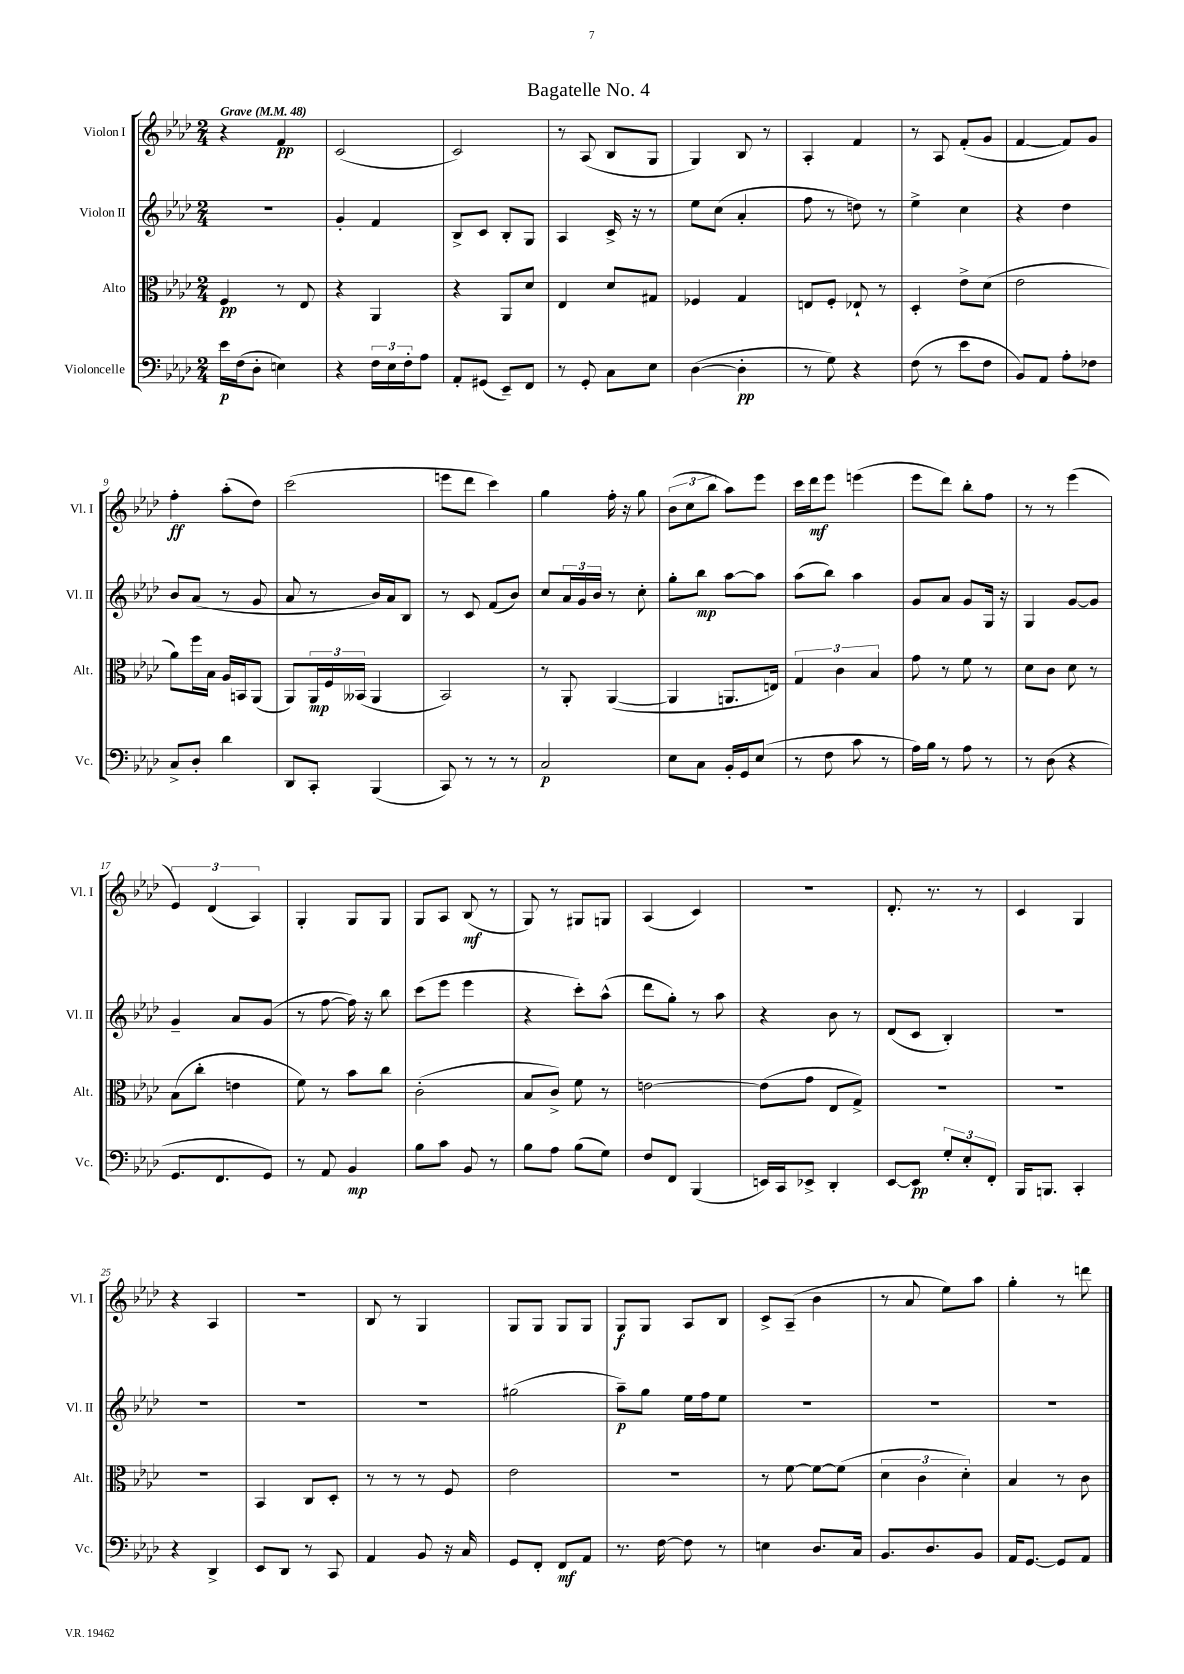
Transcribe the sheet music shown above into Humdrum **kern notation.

**kern	**dynam	**kern	**dynam	**kern	**dynam	**kern	**dynam
*part4	*part4	*part3	*part3	*part2	*part2	*part1	*part1
*staff4	*staff4	*staff3	*staff3	*staff2	*staff2	*staff1	*staff1
*I"Violoncelle	*	*I"Alto	*	*I"Violon II	*	*I"Violon I	*
*I'Vc.	*	*I'Alt.	*	*I'Vl. II	*	*I'Vl. I	*
*clefF4	*	*clefC3	*	*clefG2	*	*clefG2	*
*k[b-e-a-d-]	*	*k[b-e-a-d-]	*	*k[b-e-a-d-]	*	*k[b-e-a-d-]	*
*M2/4	*	*M2/4	*	*M2/4	*	*M2/4	*
*MM48	*	*MM48	*	*MM48	*	*MM48	*
=1	=1	=1	=1	=1	=1	=1	=1
!	!	!	!	!	!	!LO:TX:a:B:t=Grave	!
16e-\LL	p	4F/	pp	2r	.	4r	.
(16F\J	.	.	.	.	.	.	.
8D-'\J	.	.	.	.	.	.	.
4En\)	.	8r	.	.	.	4f/	pp
.	.	8E-/	.	.	.	.	.
=2	=2	=2	=2	=2	=2	=2	=2
4r	.	4r	.	4g'/	.	(2c/	.
24F\LL	.	4AA-/	.	4f/	.	.	.
24E-\	.	.	.	.	.	.	.
24F'\J	.	.	.	.	.	.	.
8A-\J	.	.	.	.	.	.	.
=3	=3	=3	=3	=3	=3	=3	=3
8AA-'/L	.	4r	.	8B-^/L	.	2c/)	.
(8GG#X/J	.	.	.	8c/J	.	.	.
8EE-~/L)	.	8AA-/L	.	8B-'/L	.	.	.
8FF/J	.	8d-/J	.	8G/J	.	.	.
=4	=4	=4	=4	=4	=4	=4	=4
8r	.	4E-/	.	4A-/	.	8r	.
8GG'/	.	.	.	.	.	(8A-/	.
8C\L	.	8d-/L	.	16c^/	.	8B-/L	.
.	.	.	.	16r	.	.	.
8E-\J	.	8G#X/J	.	8r	.	8G/J	.
=5	=5	=5	=5	=5	=5	=5	=5
([4D-\	.	4F-X/	.	8ee-\L	.	4G/)	.
.	.	.	.	(8cc\J	.	.	.
4D-'\]	pp	4G/	.	4a-'/	.	8B-/	.
.	.	.	.	.	.	8r	.
=6	=6	=6	=6	=6	=6	=6	=6
8r	.	8En/L	.	8ff\	.	4A-'/	.
8G\)	.	8F'/J	.	8r	.	.	.
4r	.	8E-X`/	.	8ddn\)	.	4f/	.
.	.	8r	.	8r	.	.	.
=7	=7	=7	=7	=7	=7	=7	=7
(8F\	.	4D-'/	.	4ee-^\	.	8r	.
8r	.	.	.	.	.	8A-/	.
8e-\L	.	8e-^\L	.	4cc\	.	(8f'/L	.
8F\J	.	(8d-\J	.	.	.	8g/J	.
=8	=8	=8	=8	=8	=8	=8	=8
8BB-/L)	.	2e-\	.	4r	.	[4f/	.
8AA-/J	.	.	.	.	.	.	.
8A-'\L	.	.	.	4dd-\	.	8f/L])	.
8F-X\J	.	.	.	.	.	8g/J	.
!!LO:LB:g=z
=9	=9	=9	=9	=9	=9	=9	=9
8C^/L	.	8a-\L)	.	8b-/L	.	4ff'\	ff
8D-'/J	.	16ff\L	.	(8a-/J	.	.	.
.	.	16B-\JJ	.	.	.	.	.
4d-\	.	16A-/LL	.	8r	.	(8aa-'\L	.
.	.	16BBn/J	.	.	.	.	.
.	.	(8AA-/J	.	8g/	.	8dd-\J)	.
=10	=10	=10	=10	=10	=10	=10	=10
8DD-/L	.	8AA-/L)	.	8a-/	.	(2ccc\	.
8CC'/J	.	24AA-/L	mp	8r	.	.	.
.	.	24F/	.	.	.	.	.
.	.	(24BB--X/JJ	.	.	.	.	.
(4BBB-/	.	4AA-/	.	16b-/LL)	.	.	.
.	.	.	.	16a-/J	.	.	.
.	.	.	.	8B-/J	.	.	.
=11	=11	=11	=11	=11	=11	=11	=11
8CC/)	.	2BB-/)	.	8r	.	8eeen\L	.
8r	.	.	.	8c/	.	8ddd-\J	.
8r	.	.	.	(8f/L	.	4ccc\)	.
8r	.	.	.	8b-/J)	.	.	.
=12	=12	=12	=12	=12	=12	=12	=12
2C/	p	8r	.	8cc/L	.	4gg\	.
.	.	8AA-'/	.	24a-/L	.	.	.
.	.	.	.	24g/	.	.	.
.	.	.	.	24b-/JJ	.	.	.
.	.	([4AA-/	.	8r	.	16ff'\	.
.	.	.	.	.	.	16r	.
.	.	.	.	8cc'\	.	8gg\	.
=13	=13	=13	=13	=13	=13	=13	=13
8E-\L	.	4AA-/]	.	8gg'\L	.	(12b-\L	.
.	.	.	.	.	.	12cc\	.
8C\J	.	.	.	8bb-\J	mp	.	.
.	.	.	.	.	.	12bb-\J	.
16BB-'/LL	.	8.AAn/L	.	[8aa-\L	.	8aa-\L)	.
16GG/J	.	.	.	.	.	.	.
(8E-/J	.	.	.	8aa-\J]	.	8eee-\J	.
.	.	16En/Jk)	.	.	.	.	.
=14	=14	=14	=14	=14	=14	=14	=14
8r	.	6G/	.	(8aa-\L	.	16ccc\LL	.
.	.	.	.	.	.	16ddd-\J	mf
8F\	.	.	.	8bb-\J)	.	8eee-\J	.
.	.	6c\	.	.	.	.	.
8c\	.	.	.	4aa-\	.	(4eeen\	.
.	.	6B-/	.	.	.	.	.
8r	.	.	.	.	.	.	.
=15	=15	=15	=15	=15	=15	=15	=15
16A-\LL)	.	8g\	.	8g/L	.	8eee-\L	.
16B-\JJ	.	.	.	.	.	.	.
8r	.	8r	.	8a-/J	.	8ddd-\J)	.
8A-\	.	8f\	.	8g/L	.	8bb-'\L	.
8r	.	8r	.	16G/Jk	.	8ff\J	.
.	.	.	.	16r	.	.	.
=16	=16	=16	=16	=16	=16	=16	=16
8r	.	8d-\L	.	4G/	.	8r	.
(8D-\	.	8c\J	.	.	.	8r	.
4r	.	8d-\	.	[8g/L	.	(4eee-\	.
.	.	8r	.	8g/J]	.	.	.
!!LO:LB:g=z
=17	=17	=17	=17	=17	=17	=17	=17
8.GG/L	.	(8B-\L	.	4g~/	.	6e-/)	.
.	.	8cc'\J	.	.	.	.	.
.	.	.	.	.	.	(6d-/	.
8.FF/	.	.	.	.	.	.	.
.	.	4en\	.	8a-/L	.	.	.
.	.	.	.	.	.	6A-/)	.
8GG/J)	.	.	.	(8g/J	.	.	.
=18	=18	=18	=18	=18	=18	=18	=18
8r	.	8f\)	.	8r	.	4G'/	.
8AA-/	.	8r	.	[8ff\	.	.	.
4BB-/	mp	8b-\L	.	16ff\])	.	8G/L	.
.	.	.	.	16r	.	.	.
.	.	8cc\J	.	8bb-\	.	8G/J	.
=19	=19	=19	=19	=19	=19	=19	=19
8B-\L	.	(2c'\	.	(8ccc\L	.	8G/L	.
8c\J	.	.	.	8eee-\J	.	8A-/J	.
8BB-/	.	.	.	4eee-\	.	(8B-/	mf
8r	.	.	.	.	.	8r	.
=20	=20	=20	=20	=20	=20	=20	=20
8B-\L	.	8B-/L	.	4r	.	8G/)	.
8A-\J	.	8c^/J)	.	.	.	8r	.
(8B-\L	.	8f\	.	8ccc'\L)	.	8G#X/L	.
8G\J)	.	8r	.	(8aa-^^\J	.	8Gn/J	.
=21	=21	=21	=21	=21	=21	=21	=21
8F/L	.	[2en\	.	8ddd-\L	.	(4A-/	.
8FF/J	.	.	.	8gg'\J)	.	.	.
(4BBB-/	.	.	.	8r	.	4c/)	.
.	.	.	.	8aa-\	.	.	.
=22	=22	=22	=22	=22	=22	=22	=22
16EEn/LL)	.	(8e\L]	.	4r	.	2r	.
16CC/J	.	.	.	.	.	.	.
8EE-X^/J	.	8g\J	.	.	.	.	.
4DD-'/	.	8E-/L	.	8b-\	.	.	.
.	.	8G^/J)	.	8r	.	.	.
=23	=23	=23	=23	=23	=23	=23	=23
[8EE-/L	.	2r	.	(8d-/L	.	8.d-'/	.
8EE-/J]	pp	.	.	8c/J	.	.	.
.	.	.	.	.	.	8.r	.
12G'/L	.	.	.	4B-'/)	.	.	.
12E-'/	.	.	.	.	.	.	.
.	.	.	.	.	.	8r	.
12FF'/J	.	.	.	.	.	.	.
=24	=24	=24	=24	=24	=24	=24	=24
16BBB-/KL	.	2r	.	2r	.	4c/	.
8.BBBn/J	.	.	.	.	.	.	.
4CC'/	.	.	.	.	.	4G/	.
!!LO:LB:g=z
=25	=25	=25	=25	=25	=25	=25	=25
4r	.	2r	.	2r	.	4r	.
4DD-^/	.	.	.	.	.	4A-/	.
=26	=26	=26	=26	=26	=26	=26	=26
8EE-/L	.	4BB-/	.	2r	.	2r	.
8DD-/J	.	.	.	.	.	.	.
8r	.	8C/L	.	.	.	.	.
8CC/	.	8D-'/J	.	.	.	.	.
=27	=27	=27	=27	=27	=27	=27	=27
4AA-/	.	8r	.	2r	.	8B-/	.
.	.	8r	.	.	.	8r	.
8BB-/	.	8r	.	.	.	4G/	.
16r	.	8F/	.	.	.	.	.
16C/	.	.	.	.	.	.	.
=28	=28	=28	=28	=28	=28	=28	=28
8GG/L	.	2e-\	.	(2gg#X\	.	8G/L	.
8FF'/J	.	.	.	.	.	8G/J	.
8FF/L	mf	.	.	.	.	8G/L	.
8AA-/J	.	.	.	.	.	8G/J	.
=29	=29	=29	=29	=29	=29	=29	=29
8.r	.	2r	.	8aa-~\L)	p	8G/L	f
.	.	.	.	8gg\J	.	8G/J	.
[16F\	.	.	.	.	.	.	.
8F\]	.	.	.	16ee-\LL	.	8A-/L	.
.	.	.	.	16ff\J	.	.	.
8r	.	.	.	8ee-\J	.	8B-/J	.
=30	=30	=30	=30	=30	=30	=30	=30
4En\	.	8r	.	2r	.	8c^/L	.
.	.	[8f\	.	.	.	(8A-~/J	.
8.D-/L	.	8f\L_	.	.	.	4b-\	.
.	.	(8f\J]	.	.	.	.	.
16C/Jk	.	.	.	.	.	.	.
=31	=31	=31	=31	=31	=31	=31	=31
8.BB-/L	.	6d-\	.	2r	.	8r	.
.	.	.	.	.	.	8a-/	.
.	.	6c\	.	.	.	.	.
8.D-/	.	.	.	.	.	.	.
.	.	.	.	.	.	8ee-\L)	.
.	.	6d-'\)	.	.	.	.	.
8BB-/J	.	.	.	.	.	8aa-\J	.
=32	=32	=32	=32	=32	=32	=32	=32
16AA-/KL	.	4B-/	.	2r	.	4gg'\	.
[8.GG/J	.	.	.	.	.	.	.
8GG/L]	.	8r	.	.	.	8r	.
8AA-/J	.	8c\	.	.	.	8dddn\	.
==	==	==	==	==	==	==	==
*-	*-	*-	*-	*-	*-	*-	*-
